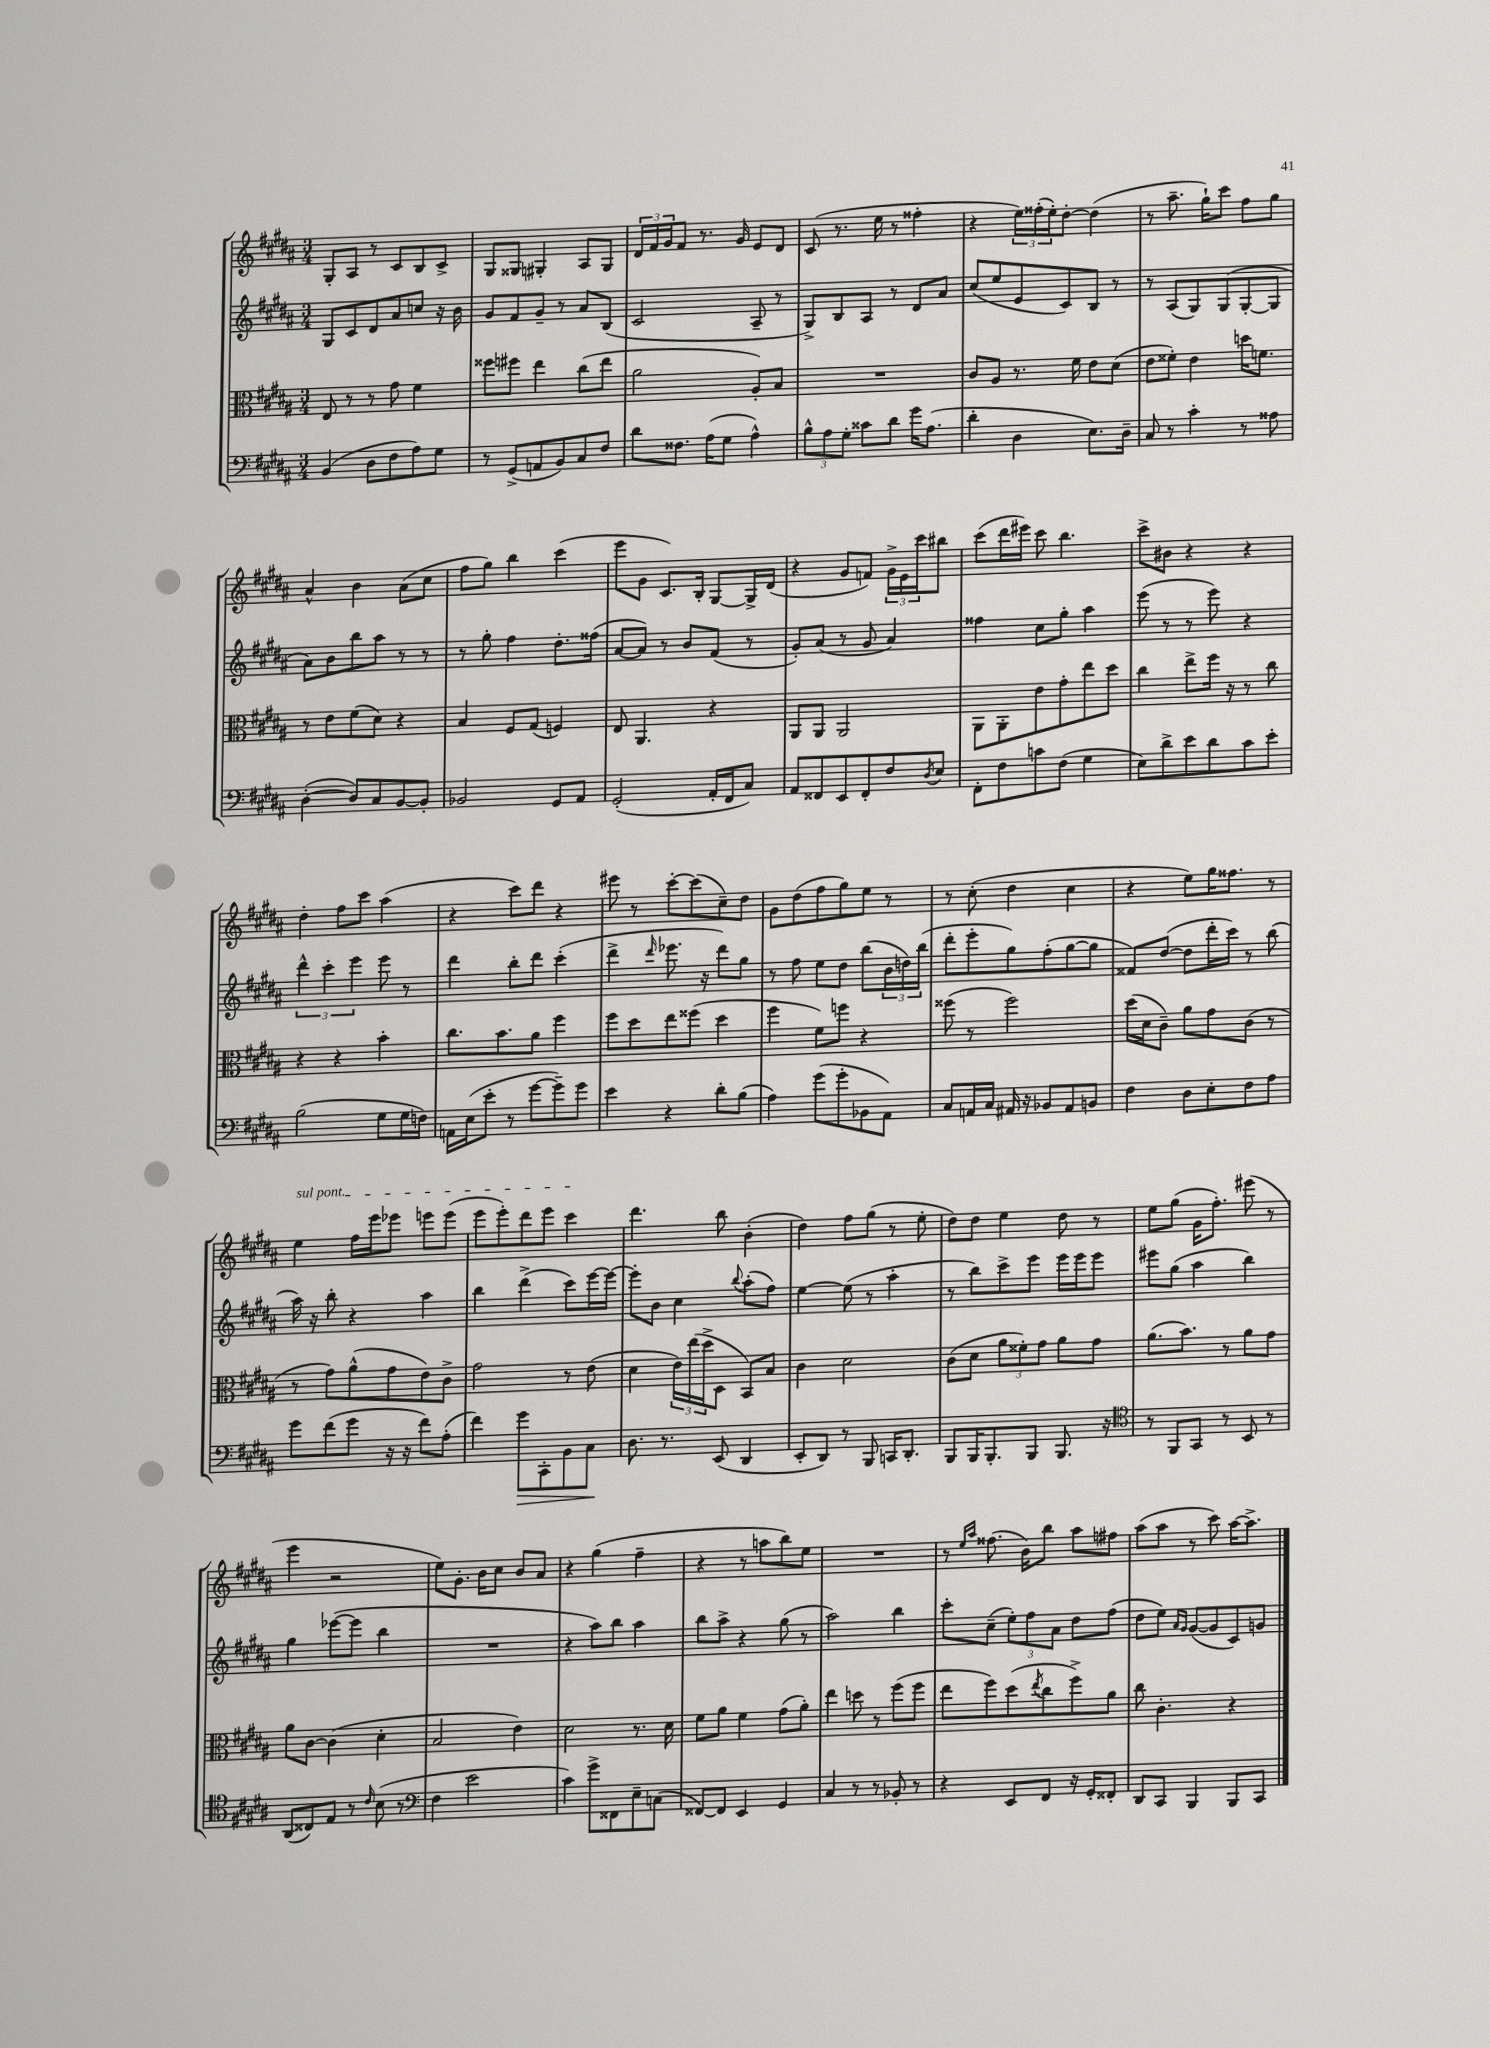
<<
\new StaffGroup <<
\new Staff = "s0" {
    \clef treble \key b \major \numericTimeSignature \time 3/4
    gis8-. ais8 r8 cis'8 b8 cis'8-> |
    gis8 gisis8 gis4-. ais8 gis8 |
    \tuplet 3/2 { dis'16 fis'16 gis'16 } fis'8 r8. gis'16 e'8 dis'8 |
    cis'8( r8. e''16 r8 fisis''4-. |
    r4 \tuplet 3/2 { e''16) fisis''16-.( e''16-.) } dis''8~-. dis''4( |
    r8 ais''8.-- gis''16-!) cis'''8 fis''8 gis''8 |
    ais'4-^ b'4 ais'8( cis''8 |
    fis''8 gis''8) b''4 cis'''4( |
    e'''8 gis'8 cis'8.) b16-. gis8~ gis16-> dis'16( |
    r4 gis'8 f'8) \tuplet 3/2 { gis'16-> e'16 cis'''16 } bis''8 |
    cis'''8( dis'''16 eis'''16) cis'''8 b''4. |
    cis'''8-> bis'8 r4 r4 |
    dis''4-. fis''8 cis'''8 ais''4( |
    r4 cis'''8) dis'''8 r4 |
    eis'''8 r8 cis'''8~-. cis'''8( cis''8--) dis''8 |
    gis'8 dis''8( fis''8 gis''8) e''8 r8 |
    r8 cis''8-.( dis''4 cis''4 |
    r4 e''8) gis''16 fisis''8. r8 |
    \once \override TextSpanner.bound-details.left.text = \markup { \italic "sul pont." } e''4\startTextSpan fis''16 e'''16 ees'''8 e'''8 e'''8( |
    e'''8 e'''8-.) dis'''8 e'''8 cis'''4\stopTextSpan |
    dis'''4. b''8 b'4-.( |
    dis''4) fis''8 gis''8( r8 e''8-. |
    dis''8) dis''8 e''4 dis''8 r8 |
    e''8 gis''8( gis'16 fis''8.-.) eis'''8( r8 |
    e'''4 r2 |
    e''8) gis'8.-. b'16 cis''8 b'8 ais'8 |
    r4 gis''4( fis''4-- |
    r4 r8 a''8 b''8) e''8 |
    R2. |
    r8 \grace { e''16 ais''16 } fisis''8.( b'16) b''8 ais''8 fis''8 |
    ais''8( ais''8 r8 cis'''8) ais''16~ ais''8.-> \bar "|." |
}
\new Staff = "s1" {
    \clef treble \key b \major \numericTimeSignature \time 3/4
    gis8 cis'8 dis'8 ais'8 c''8 r16 b'16 |
    gis'8 fis'8 gis'8-- r8 ais'8 b8( |
    cis'2 ais8-- r8 |
    gis8->) b8 ais8 r8 dis'8 ais'8 |
    cis''8( e''8 e'8 cis'8) b8 r8 |
    r8 ais8( gis8) gis8( gis8~-. gis8 |
    ais'8) b'8 b''8 ais''8 r8 r8 |
    r8 gis''8-. fis''4 dis''8.-. fisis''16( |
    ais'8~ ais'8) r8 b'8 fis'8( r8 |
    gis'8-.) ais'8( r8 gis'8 ais'4) |
    fisis''4 cis''8 gis''8-. ais''4 |
    e'''8( r8 r8 e'''8) r4 |
    \tuplet 3/2 { dis'''4-^ cis'''4-. e'''4 } e'''8 r8 |
    dis'''4 b''8-. dis'''8 cis'''4-.( |
    dis'''4-> \grace { dis'''16 } ees'''8. r16 dis'''8) gis''8 |
    r8 fis''8 e''8 dis''8 b''8( \tuplet 3/2 { b'16 d''16) b''16( } |
    dis'''8-. e'''8-. gis''8) fis''8-.( gis''8~ gis''8 |
    fisis'8) dis''8~( dis''8 dis'''16-. cis'''16) r8 b''8( |
    ais''16) r16 b''8-. r4 ais''4 |
    b''4 dis'''4->( cis'''8) e'''16~ e'''16~ |
    e'''8-. b'8 cis''4 \appoggiatura { b''8 } ais''8-.( fis''8) |
    e''4~ e''8( r8 ais''4-. |
    r8 b''8) cis'''8-> e'''8 e'''16 e'''16 e'''8 |
    eis'''8 gis''8( ais''4 b''4) |
    gis''4 ees'''8~( ees'''8 b''4 |
    R2. |
    r4 ais''8) b''8 ais''4 |
    b''8 ais''8-> r4 gis''8( r8 |
    ais''2) b''4 |
    cis'''8-. cis''8--( \tuplet 3/2 { e''8-.) fis''8 ais'8 } dis''8 fis''8( |
    dis''8 e''8) \grace { ais'16 gis'16 } gis'8~( gis'8 cis'8) g'8 \bar "|." |
}
\new Staff = "s2" {
    \clef alto \key b \major \numericTimeSignature \time 3/4
    e8 r8 r8 gis'8 fis'4 |
    fisis''8 fis''8 e''4 cis''8( e''8 |
    ais'2 ais8-.) b8 |
    R2. |
    cis'8 ais8 r8. fis'16 e'8 dis'8( |
    e'8 fisis'8-.) e'4 d''16 f'8. |
    r8 e'8 fis'8( dis'8) r4 |
    b4 fis8 gis8( f4) |
    e8 ais,4. r4 |
    ais,8 ais,8 ais,2 |
    ais,8 ais,8-. e'8 gis'8-. e''8 dis''8 |
    cis''4 e''8-> fis''16 r16 r8 cis''8 |
    r4 r4 b'4-. |
    cis''8. b'8. ais'8 fis''4 |
    fis''8 dis''8 e''8 fisis''8( dis''4 |
    fis''4 fis'8) f''8 r4 |
    fisis''8( r8 fisis''2) |
    dis''16( dis'16 cis'8--) ais'8 gis'8 cis'8( r8 |
    r8 gis'8) ais'8-^( gis'8 e'8) cis'8-> |
    gis'2 r8 e'8( |
    dis'4 \tuplet 3/2 { e'16) e''16( dis''16-> } dis8 b,8) b8 |
    cis'4 dis'2 |
    cis'8( dis'8 \tuplet 3/2 { ais'8 fisis'8-.) gis'8 } ais'8 gis'8 |
    ais'8.( b'8.) r8 ais'8 gis'8 |
    ais'8 cis'8~ cis'4( dis'4-. |
    b2 e'4) |
    dis'2 r8. dis'16 |
    fis'8 ais'8 fis'4 gis'8( ais'8-.) |
    e''4 d''8 r8 fis''8( fis''8 |
    e''8 fis''8) dis''8( \acciaccatura { e''8 } cis''8 fis''8->) ais'8 |
    cis''8 cis'4.-. r4 \bar "|." |
}
\new Staff = "s3" {
    \clef bass \key b \major \numericTimeSignature \time 3/4
    b,4( dis8 fis8 ais8) gis8 |
    r8 gis,8->( a,8 b,8) cis8 fis8 |
    dis'8 fisis8. ais16( gis8 ais4-^) |
    \tuplet 3/2 { b8-^ ais8 gis8-. } cisis'8 dis'8 gis'16 ais8.( |
    dis'4-. dis4 e8.) dis16-- |
    cis8 r8 cis'4-. r8 aisis8 |
    dis4~-.( dis8) cis8 b,8~ b,8-. |
    bes,2 gis,8 ais,8 |
    gis,2-.( ais,16-. fis,16 cis8) |
    ais,8 fisis,8 e,8 fisis,8-. fis8 \acciaccatura { dis8 } e8 |
    fis,8-. fis8 c'8 fis8( gis4 |
    e8) dis'8-> e'8 dis'8 cis'8 e'8-. |
    b2( gis8 gis16 f16) |
    a,16 e16( e'8-. r8 gis'8~ gis'8--) gis'8 |
    e'4 r4 dis'8-. b8( |
    ais4) gis'8( gis'8-. bes,8 ais,8) |
    cis8 a,16 cis16 ais,16 r16 bes,8 ais,8 b,8 |
    fis4 dis8 e8-. fis8 ais8 |
    gis'8 fis'8( gis'8 r16 r16 fis'8) ais8-.( |
    fis'4) gis'8\> cis,8-. b,8 cis8\! |
    dis8. r8. e,8( dis,4 |
    e,8-. dis,8) r8 b,,8 c,16 dis,8.-. |
    b,,8 b,,16 b,,8.-. b,,8 b,,8. r16 |
    \clef tenor r8 fis,8 gis,8 r8 b,8 r8 |
    ais,8( cisis8) e8 r8 \grace { cis'16 } b8( r8 |
    \clef bass fis4 e'2 |
    cis'4) gis'8-> fisis,8 e8-- c8( |
    fisis,8~) fisis,8 e,4 gis,4 |
    cis4 r8 r8 bes,8-. r8 |
    r4 e,8 fis,8 r16 gis,16-. fisis,8-. |
    dis,8 cis,8 b,,4 b,,8 cis,8 \bar "|." |
}
>>
>>
\layout { \context { \Score \remove "Bar_number_engraver" } }
